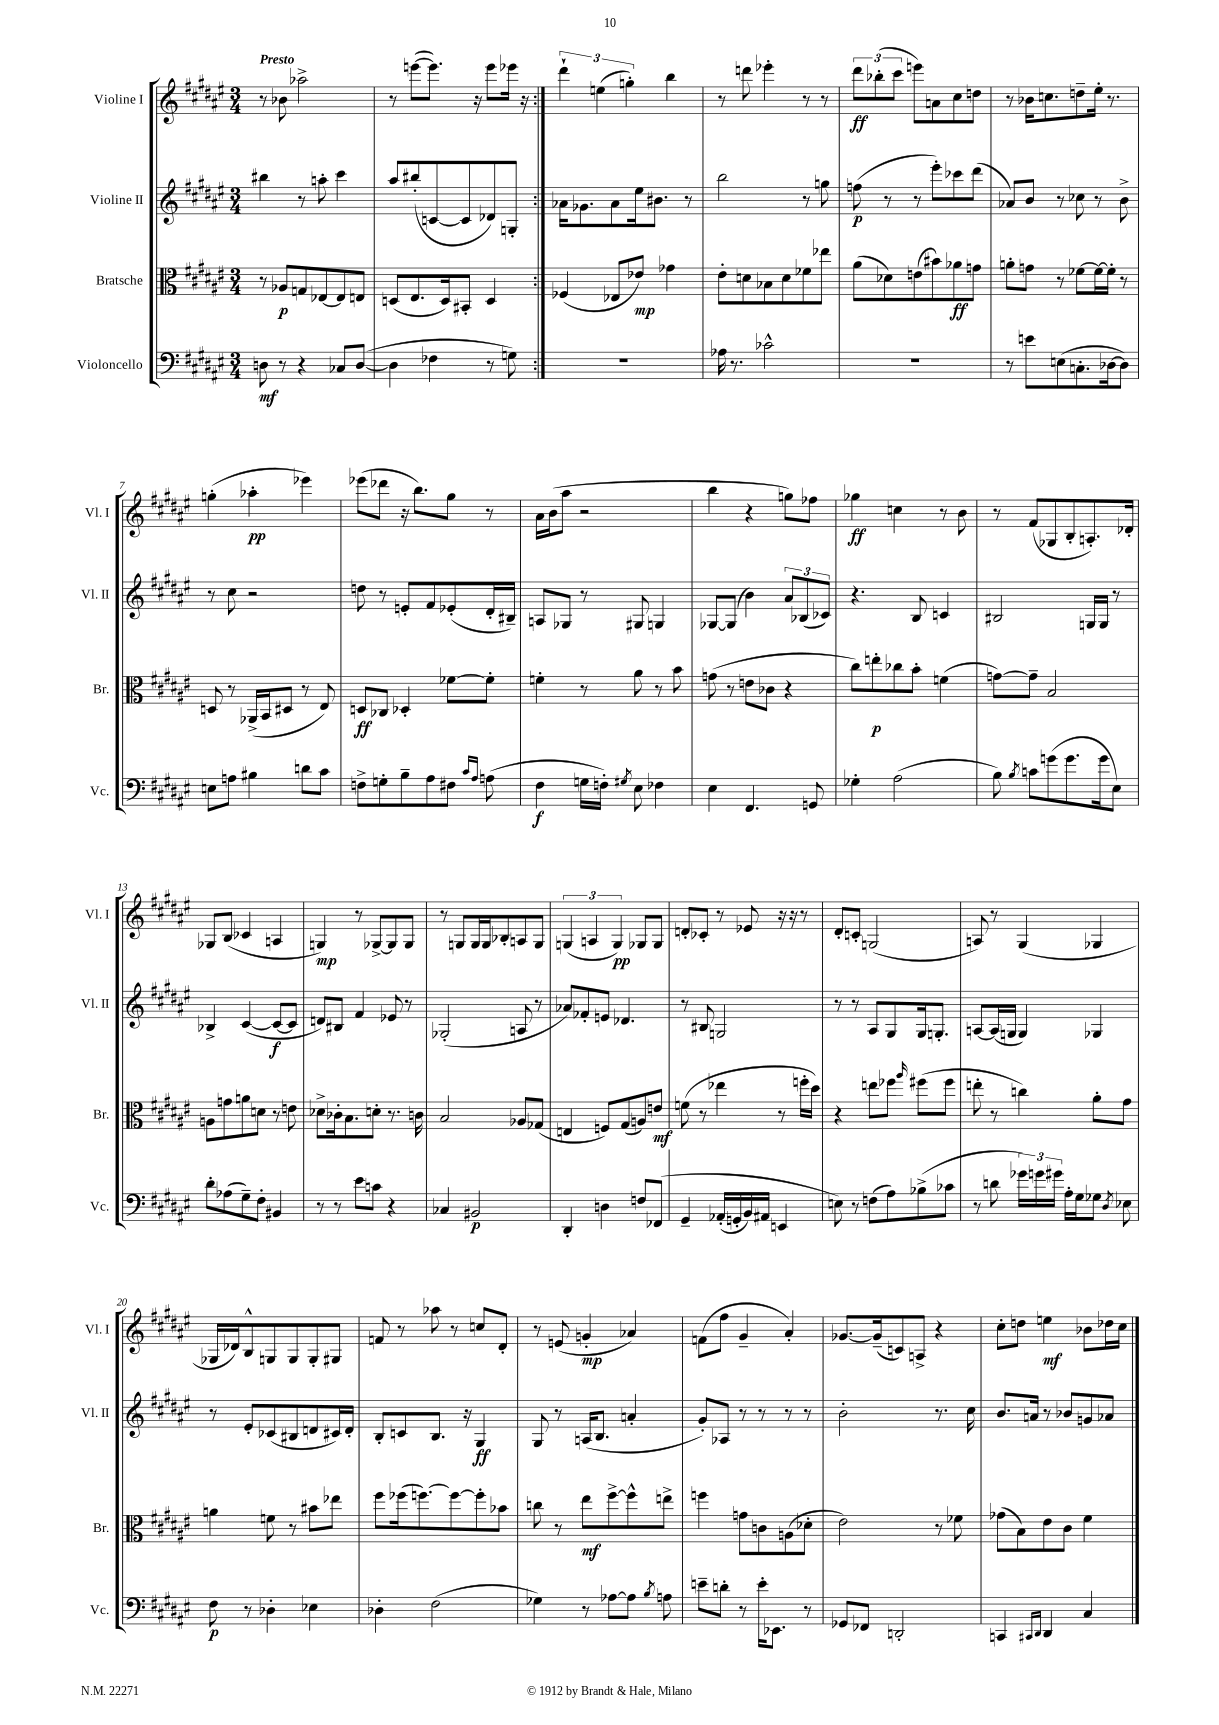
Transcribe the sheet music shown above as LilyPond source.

<<
\new StaffGroup <<
\new Staff = "s0" \with { instrumentName = "Violine I" shortInstrumentName = "Vl. I" } {
    \clef treble \key fis \major \numericTimeSignature \time 3/4 \tempo "Presto"
    \autoBeamOff \repeat volta 2 { r8 bes'8 aes''2-> |
    r8 e'''8[~( e'''8.]) r16 e'''8[ ees'''16] r16 | }
    \tuplet 3/2 { dis'''4-! e''4( g''4-.) } b''4 |
    r8 d'''8 ees'''4-. r8 r8 |
    \tuplet 3/2 { dis'''8[\ff bes''8-.( cis'''8] } e'''8[) a'8 cis''8 d''8] |
    r8 bes'16[ c''8. d''8-- eis''16]-. r8. |
    g''4-.( aes''4-.\pp ees'''4) |
    ees'''8[( des'''8] r16 b''8.[) gis''8] r8 |
    ais'16[ b'16( ais''8] r2 |
    b''4 r4 g''8[) fes''8] |
    ges''4\ff c''4 r8 b'8 |
    r8 fis'8[( ges8 b8-. a8.-.) des'16]-. |
    ges8[ b8]( ces'4 a4 |
    g4\mp) r8 ges8[~-> ges8 ges8] |
    r8 g8[ g16 g16 bes8-. a8 g8] |
    \tuplet 3/2 { g4( a4 g4\pp) } ges8[ ges8] |
    d'8[-. ces'8]-. r8 ees'8 r16 r16 r8 |
    dis'8[-. c'8]-. g2( |
    a8) r8 gis4( ges4 |
    ges16[ des'16) b8-^ g8 g8 g8-. gis8] |
    f'8 r8 aes''8 r8 c''8[ dis'8]-. |
    r8 e'8( g'4-.\mp aes'4) |
    f'8[( fis''8] gis'4-- ais'4-.) |
    ges'8.[~ ges'16--( c'8) a8]-> r4 |
    cis''8[-. d''8] e''4\mf bes'8[ des''16 cis''16] \bar "|." |
}
\new Staff = "s1" \with { instrumentName = "Violine II" shortInstrumentName = "Vl. II" } {
    \clef treble \key fis \major \numericTimeSignature \time 3/4
    \autoBeamOff \repeat volta 2 { bis''4 r8 a''8-. cis'''4 |
    ais''8[ bis''8-.( c'8~ c'8 des'8) g8]-. | }
    aes'16[ ges'8. aes'8 eis''16 bis'8.] r8 |
    b''2 r8 g''8 |
    f''8\p( r8 r8 eis'''8[-.) ces'''8 dis'''8]( |
    aes'8[) b'8] r8 ces''8 r8 b'8-> |
    r8 cis''8 r2 |
    d''8 r8 e'8[-. fis'8 ees'8-.( dis'16-. bis16]--) |
    a8[ ges8] r8 gis8 g4 |
    ges8[~ ges8]( b'4) \tuplet 3/2 { ais'8[ bes8( ces'8]) } |
    r4. b8 c'4 |
    bis2 g16[ g16] r8 |
    bes4-> cis'4~( cis'8[~\f cis'8] |
    d'8[) bis8] fis'4 ees'8 r8 |
    ges2-.( a8 r8 |
    aes'8[) fes'8-. e'8] des'4. |
    r8 bis8 g2 |
    r8 r8 ais8[ gis8 gis16 g8.]-. |
    a8[~ a16( g16] g4) ges4 |
    r8 eis'8[-. ces'8( bis8 d'8 cis'16) d'16]-. |
    b8[-. c'8 b8.] r16 gis4\ff |
    gis8 r8 a16[( b8.] a'4-. |
    gis'8[-.) aes8] r8 r8 r8 r8 |
    b'2-. r8. cis''16 |
    b'8.[ a'16] r8 bes'8[ g'8 aes'8] \bar "|." |
}
\new Staff = "s2" \with { instrumentName = "Bratsche" shortInstrumentName = "Br." } {
    \clef alto \key fis \major \numericTimeSignature \time 3/4
    \autoBeamOff \repeat volta 2 { r8 aes8[\p g8 ees8~ ees8 e8] |
    d8[( eis8. d16) bis,8]-. d4 | }
    fes4( ees8[ ees'8]\mp) ges'4 |
    eis'8[-. d'8 bes8 d'8 fes'8 ees''8] |
    ais'8[( des'8) e'8( bis'8) aes'8\ff g'8] |
    a'8[-. g'8] r8 fes'8[~ fes'16~ fes'16]-. r8 |
    d8 r8 aes,16[->( b,16 dis8] r8 eis8) |
    d8[\ff ces8] des4-. fes'8[~ fes'8]-. |
    f'4-. r8 ais'8 r8 b'8 |
    g'8( r8 e'8[ ces'8] r4 |
    cis''8[) e''8-.\p ces''8 b'8]-. f'4( |
    g'8[~) g'8]-- b2 |
    a8[ g'8 a'8 d'8] r8 e'8 |
    des'8[-> ces'16-. b8. d'8]-. r8. c'16 |
    b2 aes8[ ges8]( |
    e4 f8[) gis8( a8) e'8]\mf |
    f'8( r8 ees''4 r8 f''16[-. dis''16]) |
    r4 e''8[ fes''8] \grace { ais''16 } fis''8[( fis''8] |
    e''8-. r8 c''4) ais'8[-. gis'8] |
    a'4 f'8 r8 bis'8[ ees''8] |
    fis''8[ fes''16( f''8.~) f''8~ f''8-. bes'8] |
    c''8 r8 eis''8[\mf fis''8~-> fis''8-^ e''8]-> |
    f''4 g'8[ c'8 a8( des'8]-. |
    eis'2) r8 fes'8 |
    ges'8[( b8) eis'8 cis'8] fis'4 \bar "|." |
}
\new Staff = "s3" \with { instrumentName = "Violoncello" shortInstrumentName = "Vc." } {
    \clef bass \key fis \major \numericTimeSignature \time 3/4
    \autoBeamOff \repeat volta 2 { d8\mf r8 r4 ces8[ d8]~( |
    d4 fes4 r8 g8) | }
    R2. |
    aes16 r8. ces'2-^ |
    R2. |
    r8 e'8[ e8( c8.-. des16~ des8]) |
    e8[ a8] bis4 d'8[ cis'8] |
    f8[-> g8-. b8-- ais8 fis8] \grace { cis'16[ ais16] } a8( |
    fis4\f g16[ f16]-.) \acciaccatura { gis8 } eis8 fes4 |
    eis4 fis,4. g,8 |
    ges4-. ais2( |
    b8) \acciaccatura { b8 } c'8[ g'8( g'8. g'16 eis8]) |
    dis'8[-. aes8( gis8--) fis8]-. bis,4 |
    r8 r8 eis'8[ c'8] r4 |
    ces4 bis,2\p |
    dis,4-. d4 f8[ fes,8]\( |
    gis,4-- aes,16[-.( g,16-. b,16) ais,16] e,4 |
    e8\) r8 f8[( ais8) bes8->( ces'8] |
    r8 d'8 \tuplet 3/2 { ges'16[) g'16 gis'16] } ais16[-. gis16 ges8] \acciaccatura { dis8 } ees8 |
    fis8\p r8 des4-. ees4 |
    des4-. fis2( |
    ges4) r8 aes8[~ aes8] \acciaccatura { b8 } a8 |
    e'8[-- d'8]-. r8 e'16[-. ees,8.] r8 |
    ges,8[ fes,8] d,2-. |
    c,4 \grace { cis,16[ dis,16] } dis,4 cis4 \bar "|." |
}
>>
>>
